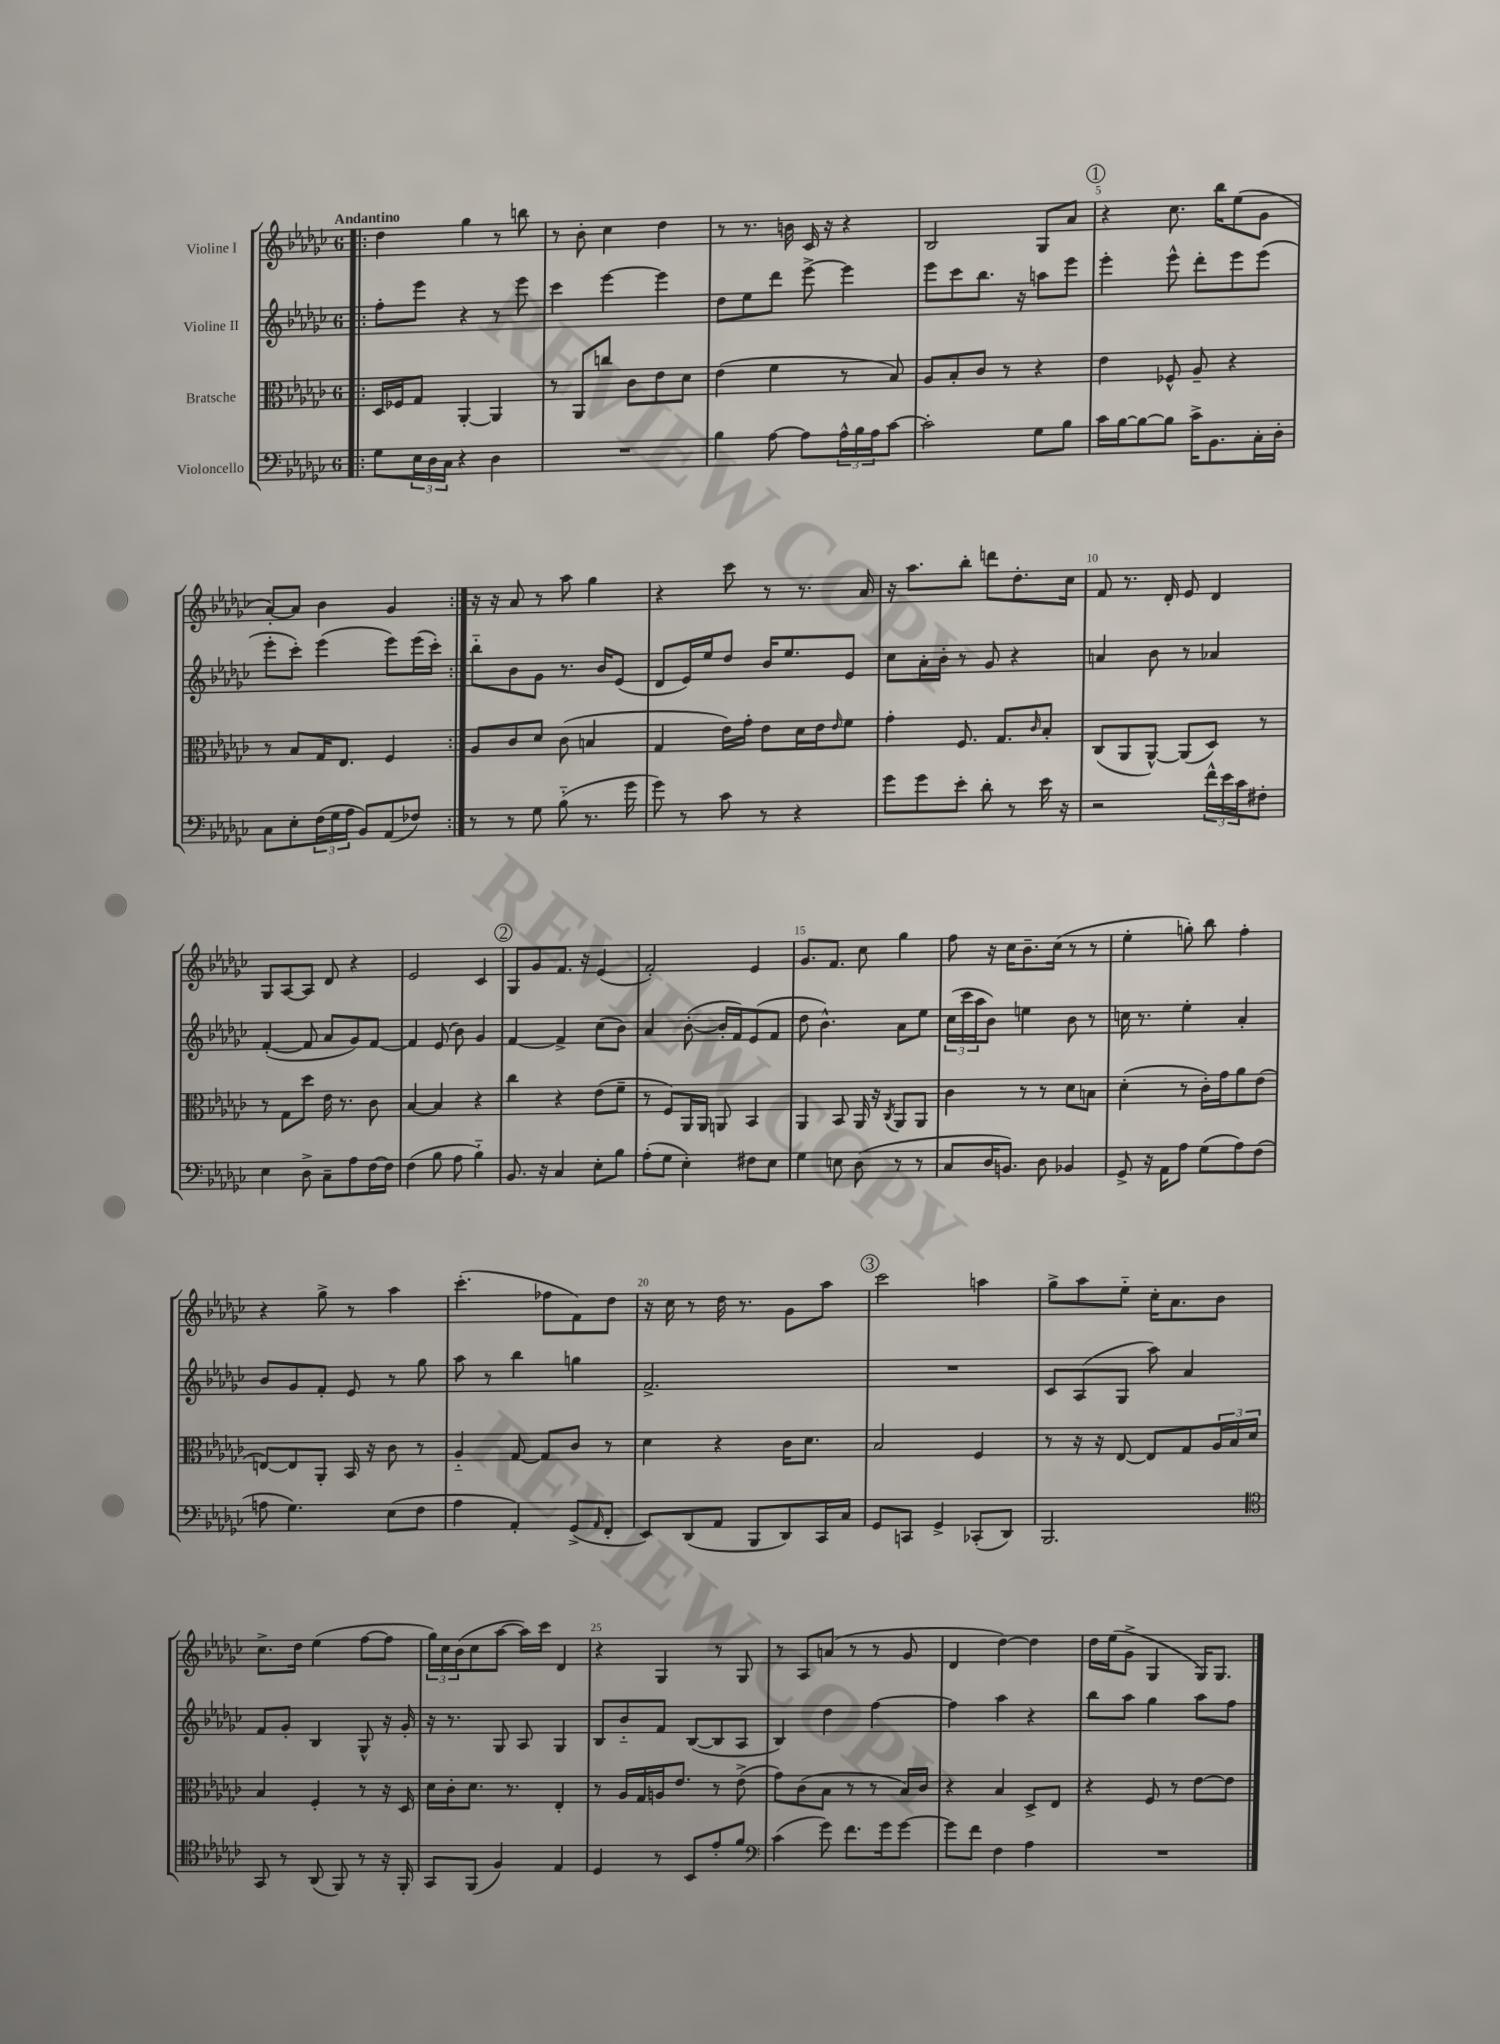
<<
\new StaffGroup <<
\new Staff = "s0" \with { instrumentName = "Violine I" } {
    \clef treble \key ges \major \once \override Staff.TimeSignature.style = #'single-digit \time 6/8 \tempo "Andantino"
    \repeat volta 2 { \bar ".|:" des''4 ges''4 r8 b''8 |
    r8 bes'8-. ces''4 des''4 |
    r8 r8. b'16 ces'16 r16 r4 |
    bes2 ges8 aes'8 |
    \mark \markup { \circle "1" } r4 ces''8. bes''16 ees''8( ges'8 |
    aes'8~-.) aes'8 bes'4 ges'4 | }
    r16 r16 aes'8 r8 aes''8 ges''4 |
    r4 ces'''8 r8 r8. aes'16 |
    r16 aes''8. bes''8-. d'''8 des''8.-. ces''16 |
    f'8 r8. des'16-. ees'8 des'4 |
    ges8 aes8~ aes8 des'8 r4 |
    ees'2 ces'4 |
    \mark \markup { \circle "2" } ges8 ges'8 f'8. r16 ees'4( |
    f'2-.) ees'4 |
    ges'8. f'8. ces''8 ges''4 |
    f''8 r16 ces''16 bes'8.-- ces''16( r8 r8 |
    ees''4-. g''8-.) bes''8 f''4-. |
    r4 ges''8-> r8 aes''4 |
    ces'''4.-.( fes''8 f'8) des''8 |
    r16 ces''16 r8 des''16 r8. ges'8 aes''8 |
    \mark \markup { \circle "3" } ces'''2 a''4 |
    ges''8-> aes''8 ees''8-_ ces''16-. aes'8. bes'8 |
    ces''8.-> des''16 ees''4( f''8~ f''8 |
    \tuplet 3/2 { ges''16) ces''16 bes'16( } ces''8 aes''8~ aes''16) ces'''16 des'4 |
    r4 ges4 r8 ges8 |
    r8 aes8 a'8( r8 r8 ges'8 |
    des'4 des''4~) des''4 |
    des''16 ees''16( ges'8-> ges4 ges16) ges8. \bar "|." |
}
\new Staff = "s1" \with { instrumentName = "Violine II" } {
    \clef treble \key ges \major \once \override Staff.TimeSignature.style = #'single-digit \time 6/8
    \repeat volta 2 { \bar ".|:" f''8-. ees'''8 r4 r8 ees'''8 |
    ces'''4 ees'''4~ ees'''4 |
    des''8 ees''8 des'''8 ees'''8~-> ees'''4 |
    ees'''8 ces'''8 bes''8. r16 a''8 ees'''8 |
    \mark \markup { \circle "1" } ees'''4-. ees'''8-^ des'''8-. ees'''8 ees'''8( |
    ees'''8-. ces'''8-.) ees'''4( ees'''8) ees'''16( ces'''16-.) | }
    bes''8-_ bes'8 ges'8 r8. bes'16 ees'8( |
    des'8 ees'16) ees''16 des''8 bes'16 ees''8. ees'8 |
    ces''8 aes'16-. bes'16-. r8 ges'8 r4 |
    a'4 bes'8 r8 aes'4 |
    f'4~-.( f'8 aes'8 ges'8) f'8~ |
    f'4 ees'8( bes'8) ges'4 |
    \mark \markup { \circle "2" } f'4~ f'4-> ces''8( bes'8) |
    aes'4 bes'8~-.( bes'16-. f'16) ees'8( f'8 |
    des''8 bes'4.-^) aes'8 ees''8 |
    \tuplet 3/2 { ces''16( ces'''16 aes''16 } bes'8) e''4 bes'8 r8 |
    c''16 r8. ees''4-. aes'4-. |
    bes'8 ges'8 f'8-. ees'8 r8 ges''8 |
    aes''8 r8 bes''4 g''4 |
    f'2.-> |
    \mark \markup { \circle "3" } R2. |
    ces'8 aes8( ges8 aes''8) aes'4 |
    f'8 ges'8-. bes4 ges8-^ r16 ges'16-. |
    r16 r8. ges8 aes8 ges4 |
    bes8 bes'8-_ f'8 bes8~( bes8 aes8 |
    bes4) des''4 f''4~ |
    f''4 aes''4 r4 |
    bes''8 aes''8 ges''4 aes''8 f''8 \bar "|." |
}
\new Staff = "s2" \with { instrumentName = "Bratsche" } {
    \clef alto \key ges \major \once \override Staff.TimeSignature.style = #'single-digit \time 6/8
    \repeat volta 2 { \bar ".|:" des16 fes16 ges8 aes,4~-. aes,4 |
    r8 aes,8 c''8 ces'8 ees'8 des'8 |
    ees'4( f'4 r8 bes8) |
    aes8 bes8-. ces'8 r8 r4 |
    \mark \markup { \circle "1" } ees'4 fes8-^ aes8-- r4 |
    r8 bes8 ges16 ees8. f4 | }
    aes8 ces'8 des'8 ces'8( b4 |
    ges4 ees'16) ges'16-. ees'8 des'16 ees'16 \grace { ees'16 } f'8 |
    ges'4-. f8. ges8. \grace { ces'16 } bes8-. |
    ces8( aes,8 aes,8~-^) aes,8( des8) r8 |
    r8 ges8 des''8 ees'16 r8. ces'8 |
    bes4~ bes4 r4 |
    \mark \markup { \circle "2" } ces''4 r4 ees'8( f'8-- |
    r8 f8) aes,16 aes,16 a,8 bes,4 |
    aes,4 bes,8 aes,16 r16 \acciaccatura { ces8 } aes,8 aes,8 |
    ces'4 r8 r8 des'8 b8 |
    des'4-.( r8 ces'16-.) ges'16 aes'8 ees'8( |
    e8~) e8 aes,8-. bes,16 r16 ces'8 r8 |
    aes4-_ ges8~ ges8 ces'8 r8 |
    des'4 r4 ces'16 des'8. |
    \mark \markup { \circle "3" } bes2 f4 |
    r8 r16 r16 ees8~ ees8 ges8 \tuplet 3/2 { aes16 bes16 des'16 } |
    bes4 f4-. r8 r16 des16 |
    des'16 ces'16-. des'8. r8. ees4-. |
    r8 aes16 ges16 a16 ees'8. r8 ees'8->( |
    ges'8) ces'8( bes8 r8 r8 bes16) ces'16 |
    r4 bes4 des8-> ees8 |
    r4 f8 r8 ees'8~ ees'8 \bar "|." |
}
\new Staff = "s3" \with { instrumentName = "Violoncello" } {
    \clef bass \key ges \major \once \override Staff.TimeSignature.style = #'single-digit \time 6/8
    \repeat volta 2 { \bar ".|:" ges8 \tuplet 3/2 { ees16 des16 ces16 } r4 des4 |
    R2. |
    bes4 aes8~ aes8 \tuplet 3/2 { aes16-^ bes16 aes16 } ces'8~ |
    ces'2-. ges8 bes8 |
    \mark \markup { \circle "1" } ces'16 bes16~ bes8~ bes8 ces'16-> bes,8. ces16-. des16-. |
    ces8 ees8-. \tuplet 3/2 { f16( ges16 aes16 } bes,8) aes,8( fes8) | }
    r8 r8 ges8 bes8-_( r8. ges'16 |
    ges'8) r8 ces'8 r8 r4 |
    ges'8 ges'8 ees'8-. des'8-. r8 ees'16 r16 |
    r2 \tuplet 3/2 { f'16-^ ees'16 ces'16 } fis8-. |
    ees4 des8-> ces8-- aes8 f16~ f16 |
    f4( bes8 aes8 bes4-_) |
    \mark \markup { \circle "2" } bes,8. r16 ces4 ees8-. bes8 |
    aes8-.( ges8 ees4-.) fis8 ees8 |
    ges4 e8 des8( r8 r8 |
    ces8 des16 b,8.) des8 bes,4 |
    ges,8-> r16 aes,16 aes8 ges8( aes8) f8( |
    a8 ges4.) ees8( f8 |
    aes4 aes,4-.) ges,8->( \grace { aes,16 } f,8-. |
    ees,8) des,8( aes,8 bes,,8 des,8) ces,16 ces16 |
    \mark \markup { \circle "3" } ges,8 c,8 ges,4-> ces,8-.( des,8) |
    bes,,2. |
    \clef tenor ges,8 r8 aes,8( f,8) r8 r16 f,16-. |
    ges,8 f,8( f4) ees4 |
    des4 r8 bes,8 ees'8-. f'8 |
    \clef bass ces'4( ges'8) f'8. ges'16 ges'8~ |
    ges'8 f'8 f4 aes4 |
    R2. \bar "|." |
}
>>
>>
\layout { \context { \Score \override BarNumber.break-visibility = ##(#f #t #t) barNumberVisibility = #(every-nth-bar-number-visible 5) } }
